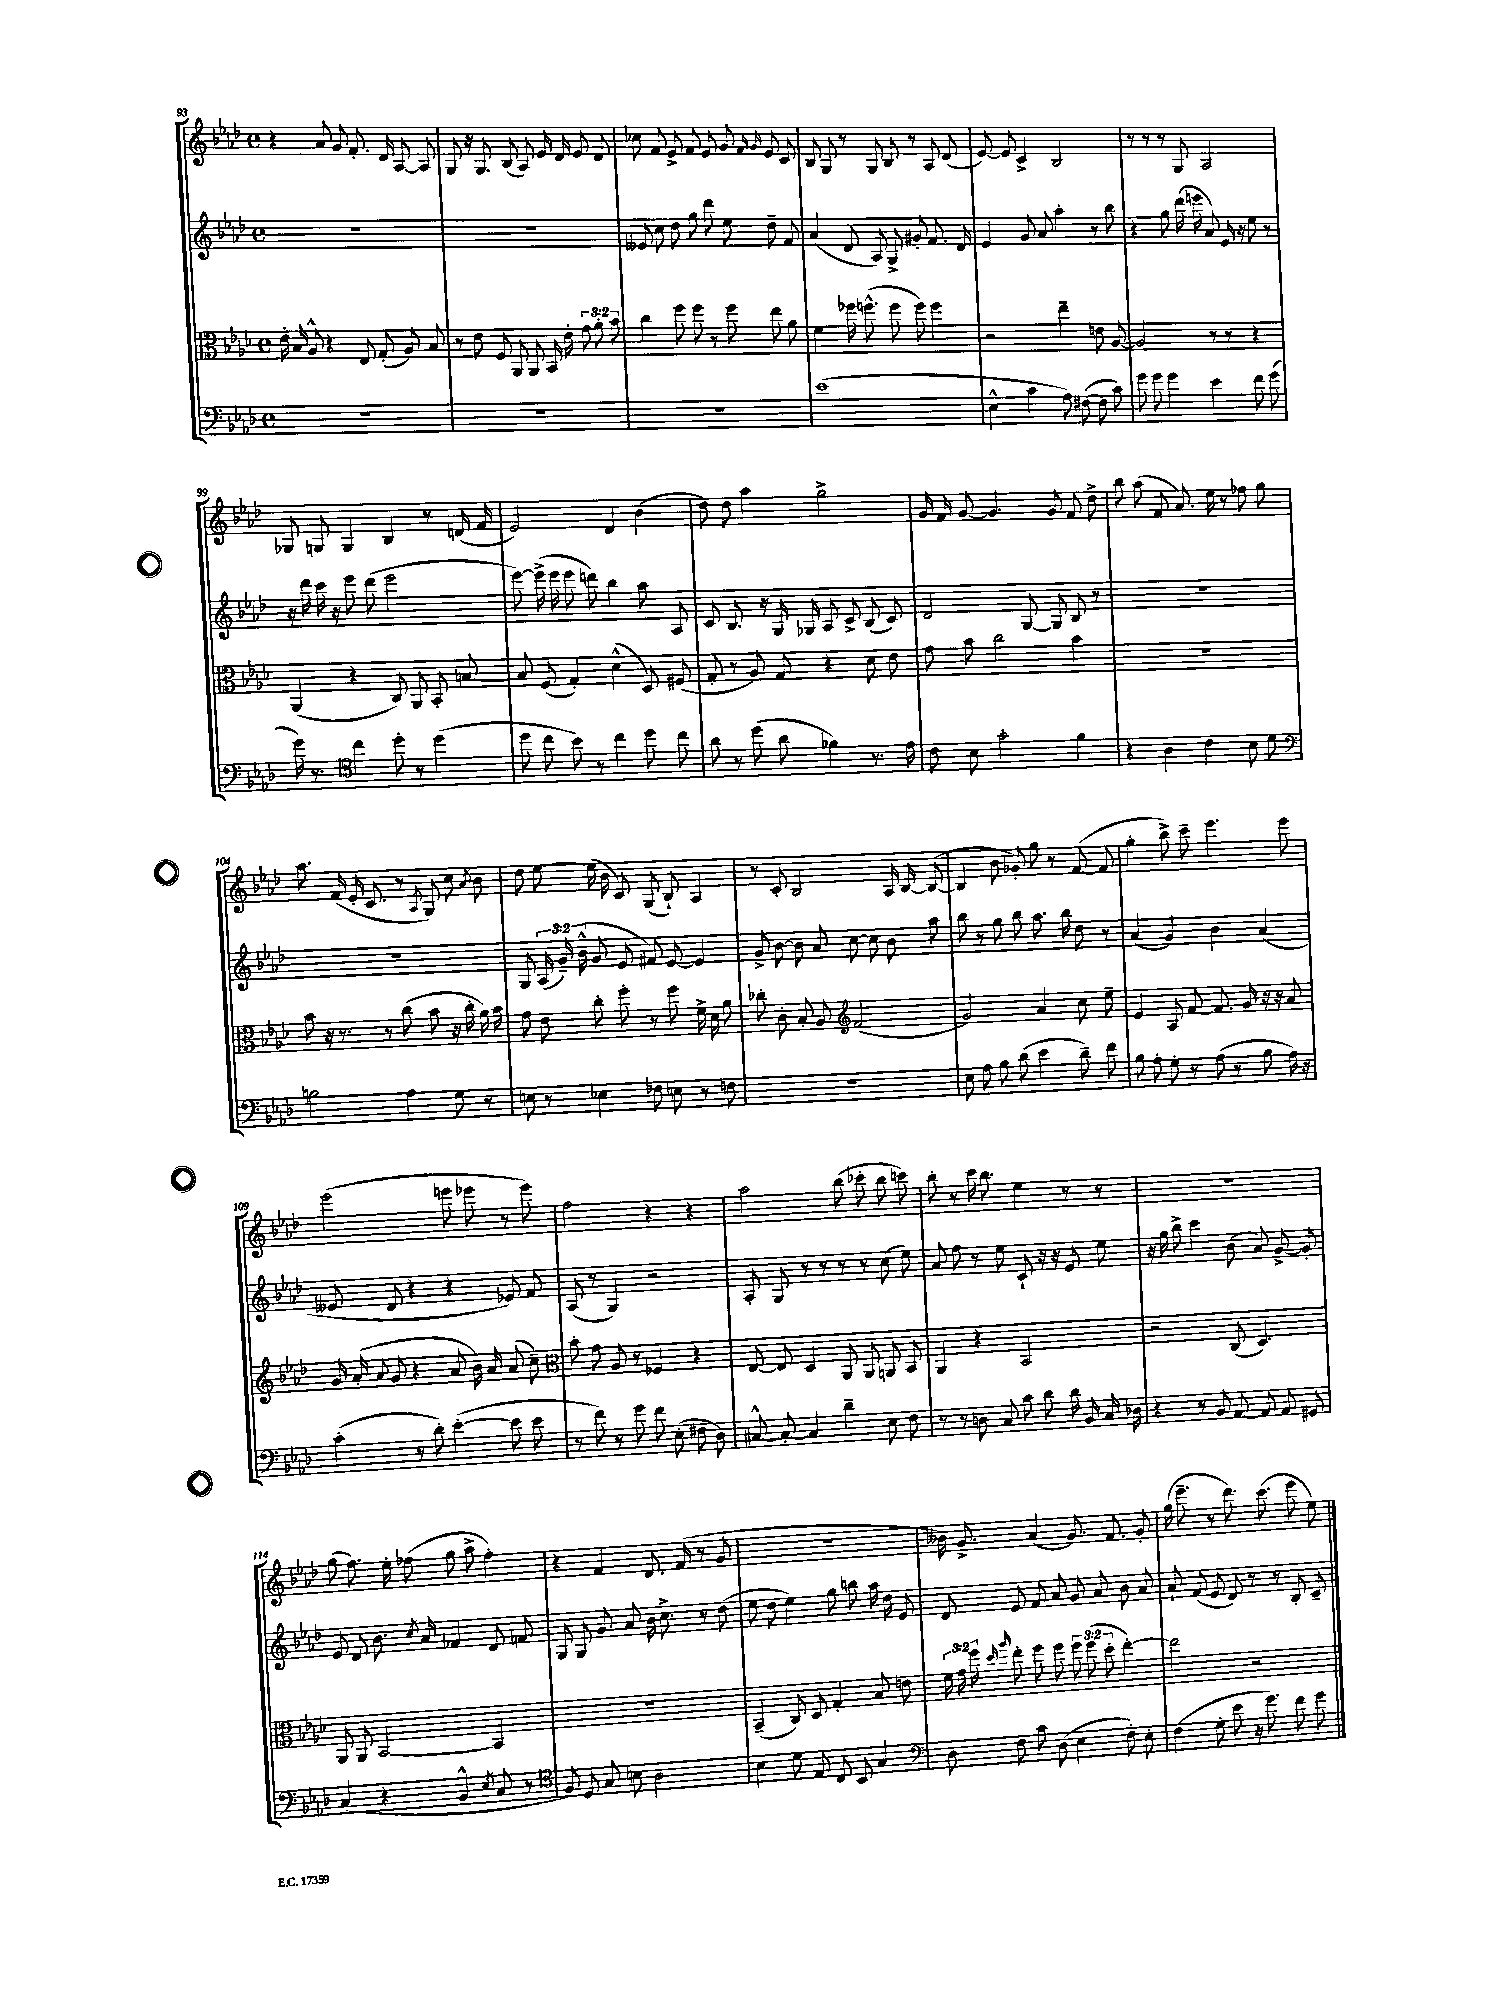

**kern	**kern	**kern	**kern
*staff4	*staff3	*staff2	*staff1
*clefF4	*clefC3	*clefG2	*clefG2
*k[b-e-a-d-]	*k[b-e-a-d-]	*k[b-e-a-d-]	*k[b-e-a-d-]
*M4/4	*M4/4	*M4/4	*M4/4
*met(c)	*met(c)	*met(c)	*met(c)
1r	16e-'	1r	4r
.	16B-	.	.
.	8A-^^	.	.
.	4r	.	8a-
.	.	.	8g
.	8E-	.	8.f'
.	(8G'	.	.
.	.	.	16d-
.	8A-)	.	[8A-
.	8B-	.	8A-]
=	=	=	=
1r	8r	1r	8G
.	8e-	.	16r
.	.	.	8.G
.	8F	.	.
.	8AA-	.	(8B-
.	8AA-	.	8A-)
.	16BB-	.	16e-
.	16e-'	.	16d-
.	12g	.	8e-
.	12a-'	.	.
.	.	.	8d-
.	12b-	.	.
=	=	=	=
1r	4cc	8e--	8cc-
.	.	8cc	8f
.	8ff	8dd-	8e-^
.	8ff	8gg	8f
.	8r	8ddd-	8e-
.	8ff	8ee-	8g
.	.	.	16qqf
.	.	.	16qqg
.	8ee-	8dd-~	8e-
.	8a-	8f	8c
=	=	=	=
(1e-	4f	(4a-	8B-
.	.	.	8G
.	16ff-	8d-	8r
.	(8.ff^^	.	.
.	.	8A-)	8G
.	8ff	8G^	8B-
.	8ff)	8g#'	8r
.	4ff	8.f	8A-
.	.	.	(8d-
.	.	16d-	.
=	=	=	=
4E-^^	2r	4e-	[8e-)
.	.	.	8e-]
4c	.	8g	4c^
.	.	8a-	.
8A-)	4ee-~	4aa-'	2B-
([8F#	.	.	.
8F#]	8e	8r	.
8c)	[8A-	8bb-	.
=	=	=	=
8g	2A-]	4r	8r
8g	.	.	8r
4g	.	8gg	8r
.	.	(16ddd-	8G
.	.	16eee	.
4e-	8r	8a-)	2A-
.	8r	16e-	.
.	.	16r	.
8f	4r	8ee-	.
(8g	.	8r	.
=	=	=	=
16g)	(4AA-	16r	8G-
8.r	.	16ddd-	.
.	.	16ccc	8G
.	.	16r	.
*clefC4	*	*	*
4cc	4r	8eee-	4G
.	.	(8ddd-	.
8dd-'	8C)	2eee-	4B-
8r	8AA-	.	.
(4dd-	8BB-'	.	8r
.	[8B	.	(16d
.	.	.	16f
=	=	=	=
8dd-	8B]	[8eee-)	2e-)
8cc	(8F	(16eee-^]	.
.	.	16eee-	.
8b-)	4G')	8eee-	.
8r	.	8ddd)	.
4cc	(4d-^^	4bb-	4d-
8dd-	8D-)	8aa-	(4b-
8cc	(8F#	8A-	.
=	=	=	=
8a-	8G'	8c	8dd-)
8r	8r	8.B-	8dd-
(8dd-	8A-)	.	4aa-
.	.	16r	.
8a-	8G	16G	.
.	.	16G-	.
4f-)	4r	8A-	2gg^
.	.	8c^	.
8.r	8d-	(8B-	.
.	8e-	8c)	.
16e-	.	.	.
=	=	=	=
8c	8g	2d-	16g
.	.	.	16f
8B-	8b-	.	[8g
2g'	2cc	.	4.g]
.	.	[8G	.
.	.	8G]	8g
4f	4b-	8B-	8f
.	.	8r	8dd-^
=	=	=	=
4r	1r	1r	8bb-
.	.	.	(8aa-
4A-	.	.	8f
.	.	.	8.a-)
4c	.	.	.
.	.	.	16ee-
.	.	.	8r
8B-	.	.	8ff-
8d-	.	.	8gg
=	=	=	=
*clefF4	*	*	*
2B	8b-	1r	8.aa-
.	16r	.	.
.	8.r	.	(16f
.	.	.	16e-'
.	.	.	8.c
.	8r	.	.
4A-	(8cc	.	8r
.	.	.	8qA-
.	8b-	.	8G)
8G	16r	.	8cc
.	16cc'	.	.
.	.	.	8qa-
8r	16a-)	.	8b-
.	16b-	.	.
=	=	=	=
8E	8g	8G	8dd-
8r	8e-	(24A-	[8ee-
.	.	24g~)	.
.	.	(24b-^^	.
4E-	8cc'	8g	(16ee-]
.	.	.	16b-
.	8ff'	8e-	8c)
8F-	8r	8f#)	(8G
8E	8ff	[8e-	8B-`)
8r	16f^	4e-]	4A-
.	16d-	.	.
8F	8a-	.	.
=	=	=	=
1r	8cc-'	8g^	8r
.	8c'	[8b-	8c'
.	8B-'	8b-]	2B-
.	8A-	8a-	.
*	*clefG2	*	*
.	(2f	[8cc	.
.	.	8cc]	.
.	.	8b-	16A-
.	.	.	[16B-
.	.	8aa-	(8B-_
=	=	=	=
8E-	2g)	8bb-	4B-]
8A-	.	8r	.
8B-	.	8gg	8b-
(8d-	.	8bb-	8g-')
4e-	4a-	8.aa-	8gg
.	.	.	8r
.	.	16bb-	.
8d-~)	8cc	8dd-	([8f
8f	8ee-~	8r	8f]
=	=	=	=
8B-	4e-	(4a-	4gg'
8A-'	.	.	.
8G'	8A-	4g)	8bb-^)
8r	[8f	.	8ccc~
(8A-	8.f]	4b-	4.eee-
8r	.	.	.
.	16g	.	.
8B-	16r	(4a-	.
.	16r	.	.
16A-)	8a-	.	8eee-
16r	.	.	.
=	=	=	=
(4c'	16g	8e--	(2eee-
.	(16a-'	.	.
.	8qqa-	.	.
.	8g	8d-	.
8r	4r	4r	.
8d-')	.	.	.
([4e-'	8a-	4r	8eee
.	16b-)	.	8eee-
.	16a-	.	.
8e-]	(8a-	8e-)	8r
8e-	8cc~)	8f	8eee-)
=	=	=	=
*	*clefC3	*	*
8r	8b-'	(8A-	2ff
8f)	8g	8r	.
8r	8A-	4G)	.
8g	8r	.	.
8f	4F-	2r	4r
(8E-'	.	.	.
8F#	4r	.	4r
8D-)	.	.	.
=	=	=	=
[8C#^^	[8E-	8A-'	2aa-
8C#'_	8E-]	8G	.
4C#]	4D-	8r	.
.	.	8r	.
4d-~	8AA-	8r	(8bb-
.	8AA-	8r	8ccc-'
8E-	8AA	(8cc	8bb-
8F	8BB-	8ee-)	8ccc)
=	=	=	=
8r	4AA-	8a-	8bb-'
8r	.	8ff	8r
8D	4r	8r	16ccc
.	.	.	8.bb-
8C	.	8ee-	.
8c	2BB-	8c`	4ee-
8d-	.	16r	.
.	.	16r	.
16d-	.	8e-	8r
16BB-	.	.	.
16C	.	8ee-	8r
16D-	.	.	.
=	=	=	=
4r	2r	16r	1r
.	.	16gg	.
.	.	8bb-^	.
8r	.	4ccc	.
8BB-	.	.	.
[8AA-	(8C	(8b-	.
8AA-]	4.D-)	8a-)	.
8AA-	.	[8g^	.
8GG#	.	8g']	.
=	=	=	=
(4C	8AA-	8e-	(8gg
.	8AA-	8d-	8.ff)
4r	[2BB-	8.b-	.
.	.	.	16ee-'
.	.	.	(8ff-
.	.	8qcc	.
.	.	16a-	.
4BB-^^	.	4f-	8gg
.	.	.	8aa-^
8qE-	.	.	.
8C	4BB-]	8d-	4ff-')
8r	.	8f	.
=	=	=	=
*clefC4	*	*	*
8F)	1r	8G	4r
8D-	.	8G	.
8G	.	8g	4f
8B	.	8a-	.
2A-	.	16b-	8.d-
.	.	8.cc^	.
.	.	.	(16f
.	.	8r	8r
.	.	(8dd-	8g
=	=	=	=
4B-	(4BB-~	8ee-	1r
.	.	8dd-	.
8d-	8C)	4ee-)	.
8E-	8D-	.	.
8C	4G'	8gg	.
8BB-	.	8bb	.
4G	8B-	16aa-	.
.	.	16dd-	.
.	8e	8e-	.
=	=	=	=
*clefF4	*	*	*
8D-	24f	8d-	16b--)
.	24g	.	.
.	.	.	8.g^
.	24ff	.	.
.	16qqdd-	.	.
.	16qqaa-	.	.
8F	8ee-'	8e-	.
8c	8ff	8f	(4a-
(8D-	8ff	8a-	.
4E-	12ff	8g	8.g)
.	(12ff	.	.
.	.	8a-	.
.	12dd-'	.	.
.	.	.	8.f
8F')	[4ee-')	8b-	.
8E-'	.	8a-	8g'
=	=	=	=
(4F	2ee-]	8a-`	(16gg
.	.	.	8.eee-~
.	.	(8f	.
8G'	.	8e-	8r
8e-	.	8d-)	8.ddd-)
16r	2r	8r	.
8.g)	.	.	(8.ccc
.	.	8r	.
8f	.	8B-'	8eee-
8g	.	8c~	8ee-)
==	==	==	==
*-	*-	*-	*-
